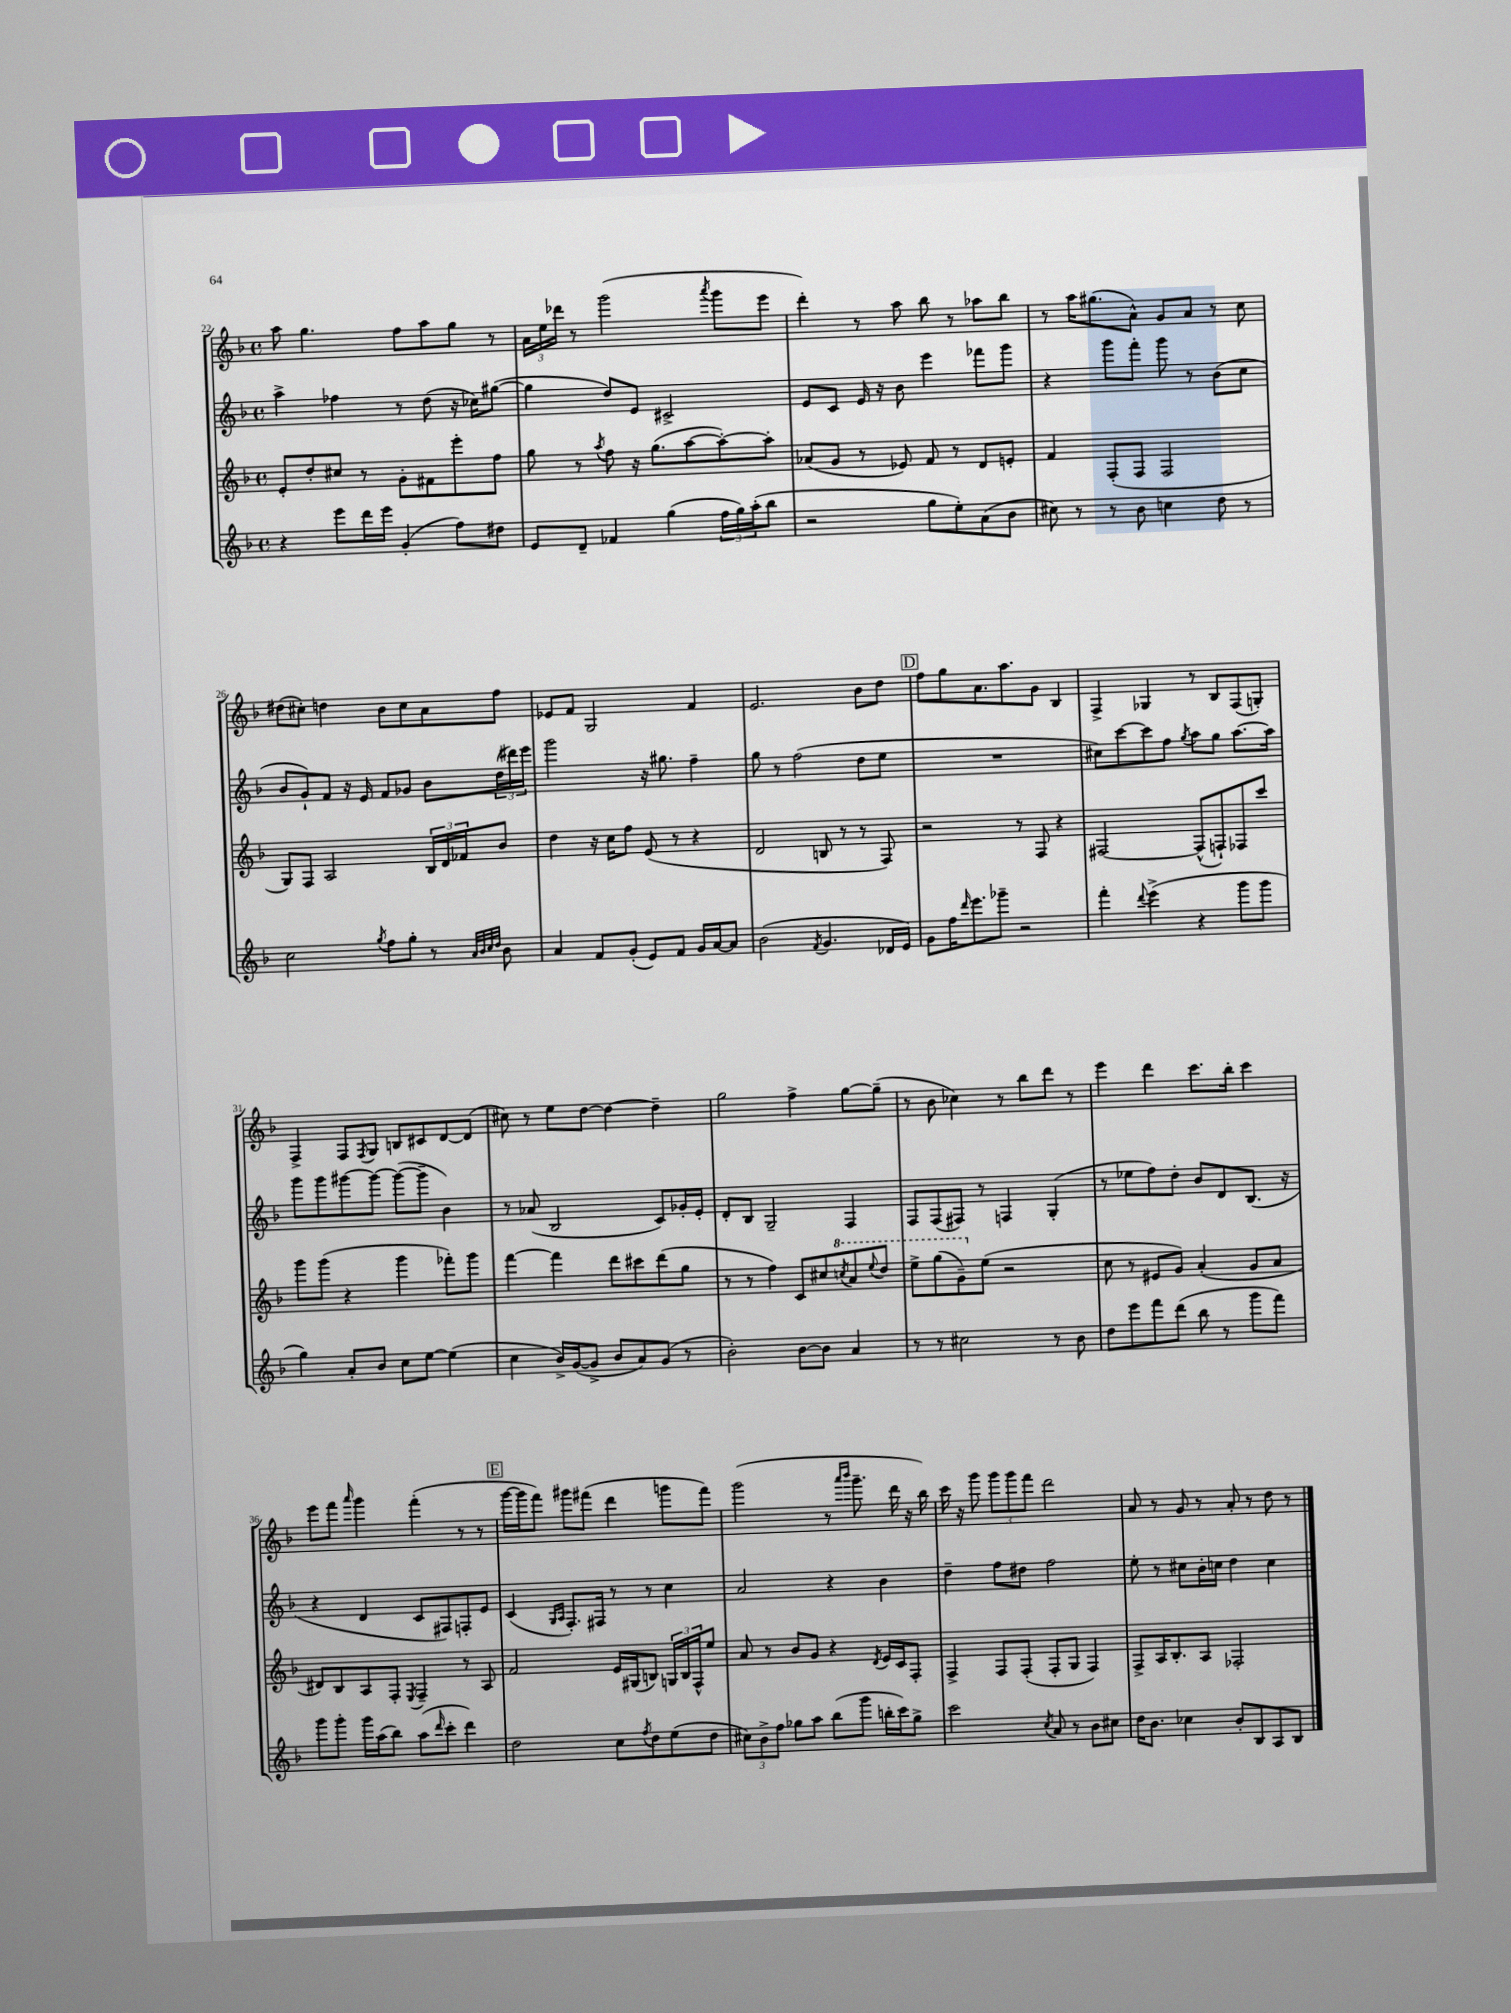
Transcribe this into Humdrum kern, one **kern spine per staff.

**kern	**kern	**kern	**kern
*staff4	*staff3	*staff2	*staff1
*clefG2	*clefG2	*clefG2	*clefG2
*k[b-]	*k[b-]	*k[b-]	*k[b-]
*M4/4	*M4/4	*M4/4	*M4/4
*met(c)	*met(c)	*met(c)	*met(c)
4r	8e'	4aa^	8aa
.	8dd'	.	4.gg
8eee	8cc#	4ff-	.
16ddd	8r	.	.
16eee	.	.	.
(4g'	8g'	8r	8ff
.	8f#	(8dd	8aa
8ff)	8eee'	16r	8gg
.	.	16cc-)	.
8dd#	8ff	([8gg#	8r
=	=	=	=
8e	8gg	4gg#]	24a
.	.	.	24ee
.	.	.	24ddd-
8d~	8r	.	8r
.	8qaa	.	.
4f-	8ff	8dd)	(2ggg
.	16r	8e	.
.	(8.gg	.	.
(4gg	.	2c#^	.
.	[8aa	.	.
.	.	.	8qaaa
24ff	8aa'_)	.	8ggg
24gg)	.	.	.
(24aa'	.	.	.
8bb-	8aa']	.	8eee
=	=	=	=
2r	(8a-	8e	4ddd')
.	8g	8c	.
.	8r	16e	8r
.	.	16r	.
.	8e-)	8b-	8aa
8gg	8f	4eee	8bb-
8ee')	8r	.	8r
(8a	8d	8fff-	8aa-
8b-	8e'	8ggg	8bb-
=	=	=	=
8cc#)	4f	4r	8r
8r	.	.	16aa
.	.	.	(8.gg#
8r	(8F'	8ggg	.
8b-	8F	8fff'	8a^^)
4cc	2F	8ggg	8g
.	.	8r	8a
8dd	.	(8b-	8r
8r	.	8cc	8cc
=	=	=	=
2cc	8G)	8b-	(8dd#
.	8F	8g`)	8cc#')
.	2A	8f	4dd
.	.	16r	.
.	.	16e	.
8qgg	.	.	.
8ff	.	8f	8b-
8gg'	.	8g-	8cc#
8r	24B-	8b-	8a
.	24d	.	.
.	24f-	.	.
32qqa	.	.	.
32qqb-	.	.	.
32qqcc	.	.	.
32qqdd	.	.	.
8b-	8b-	(24dd	8ff
.	.	24ddd#)	.
.	.	24eee	.
=	=	=	=
4a	4dd	2ggg	8e-
.	.	.	8f
8f	16r	.	2G
.	16cc	.	.
(8g'	8ff	.	.
8e)	(8e	16r	.
.	.	8.gg#	.
8f	8r	.	.
16g	4r	4ff~	4f
[16a	.	.	.
8a]	.	.	.
=	=	=	=
(2b-	2d	8gg	2.e
.	.	8r	.
.	.	(2ff	.
8qf	.	.	.
4.g	8B	.	.
.	8r	.	.
.	8r	8dd	8b-
16d-	8F)	8ee	8dd
16e)	.	.	.
=	=	=	=
8g	2r	1r	8ff
16ff	.	.	8gg
16qqddd	.	.	.
8.eee	.	.	.
.	.	.	8.a
8ggg-~	.	.	.
.	.	.	8.aa
2r	8r	.	.
.	8F	.	8g
.	4r	.	4B-
=	=	=	=
4fff'	[2F#	8cc#)	4F^
.	.	[8ccc	.
8qqddd	.	.	.
(4eee^	.	8ccc]	4G-
.	.	8ff	.
.	.	8qgg	.
4r	(8F#^^]	8aa	8r
.	8F`)	8gg	8B-
8ggg	8F-	[8.aa	(8F
8ggg	8ccc	.	8G')
.	.	16aa]	.
=	=	=	=
4gg)	8ggg	8ggg	4F^
.	(8ggg	8ggg	.
8a'	4r	[8ggg#	8F
.	.	.	8qF
8b-	.	8ggg#_	8G
8cc	4ggg	(8ggg#_	8B
[8ee	.	8ggg#~]	8c#
(4ee]	8fff-')	4b-)	[8d
.	8ggg	.	(8d]
=	=	=	=
4cc	[4fff	8r	8cc#)
.	.	(8a-	8r
16b-^)	4fff]	2B-	8ee
([16g	.	.	.
8g^]	.	.	[8dd
8b-	8ddd	.	4dd_
8a)	8ccc#	.	.
(8g	(8ddd	8c)	4dd~]
8r	8gg	16g-'	.
.	.	16e'	.
=	=	=	=
2b-')	8r	8d'	2gg
.	8r	8B-	.
.	4ff)	2G~	.
[8b-	8c	.	4ff^
8b-]	8cc#	.	.
.	8qccc	.	.
4a	8aa	4F	[8gg
.	8qqeee	.	.
.	8ddd	.	(8gg~]
=	=	=	=
8r	8eee^	8F	8r
8r	(8ggg	(8F	8b-
2cc#	8gg~)	8F#)	4cc-)
.	(8ee	8r	.
.	2r	4F	8r
.	.	.	8bb-
8r	.	(4G'	8ddd
8b-	.	.	8r
=	=	=	=
8dd	8cc	8r	4eee
8eee	8r	8ee-	.
8fff	8e#	8ff)	4ddd
(8ddd	8g)	8dd'	.
8bb-	(4a'	8b-	8.ccc
8r	.	8d	.
.	.	.	16bb-'
8ggg	8g	(8.B-	4ccc
8fff)	8a	.	.
.	.	16r	.
=	=	=	=
8ggg	8d#)	4r	8eee
8ggg'	8B-	.	8fff
.	.	.	16qqaaa
16ggg	8A	4d	4ggg
(16aa	.	.	.
8bb-)	8F'	.	.
.	8qE	.	.
(8aa	4F~	8c	(4fff'
16qqddd	.	.	.
8ccc'	.	8F#)	.
4ddd)	8r	8F'	8r
.	8A	8e	8r
=	=	=	=
2dd	2f	(4c	[16ggg
.	.	.	16ggg]
.	.	.	8fff)
.	.	16qqG	.
.	.	16qqA	.
.	.	8.F')	8ggg#
.	.	.	(8fff#
.	.	16F#	.
8cc	16e	8r	4ddd
.	(16G#	.	.
8qff	.	.	.
8dd	8B)	8r	.
(8ee	24G	4cc	8ggg
.	24B	.	.
.	24F^^	.	.
8dd	8ee	.	8fff#)
=	=	=	=
12cc#)	8a	2a	(2ggg
12b-^	.	.	.
.	8r	.	.
12ff	.	.	.
8gg-	8b-	.	.
8aa	8g	.	.
(8bb-	4r	4r	8r
.	.	.	16qqaaa
.	.	.	16qqbbb-
8ggg	.	.	8.ggg~
.	8qd	.	.
16bb'	16e	4b-	.
16ccc)	16c	.	16ddd
8gg-^	8F'	.	16r
.	.	.	16bb-)
=	=	=	=
2ccc	4F^	4dd~	16ccc
.	.	.	16r
.	.	.	8ggg
.	8F	8ff	12ggg
.	.	.	12ggg
.	(8F'	8dd#	.
.	.	.	12fff
8qcc	.	.	.
8a	8F'	2ff	2ddd
8r	8G	.	.
8b-	4F)	.	.
8cc#	.	.	.
=	=	=	=
16dd	8F^	8ee'	8a
8.b-	.	.	.
.	16A	8r	8r
.	8.B-'	.	.
4cc-	.	8cc#	8g
.	8A	16b-'	8r
.	.	16cc	.
8b-'	2F-'	4dd	8a'
8B-	.	.	8r
8A	.	4cc	8dd
8B-	.	.	8r
==	==	==	==
*-	*-	*-	*-
